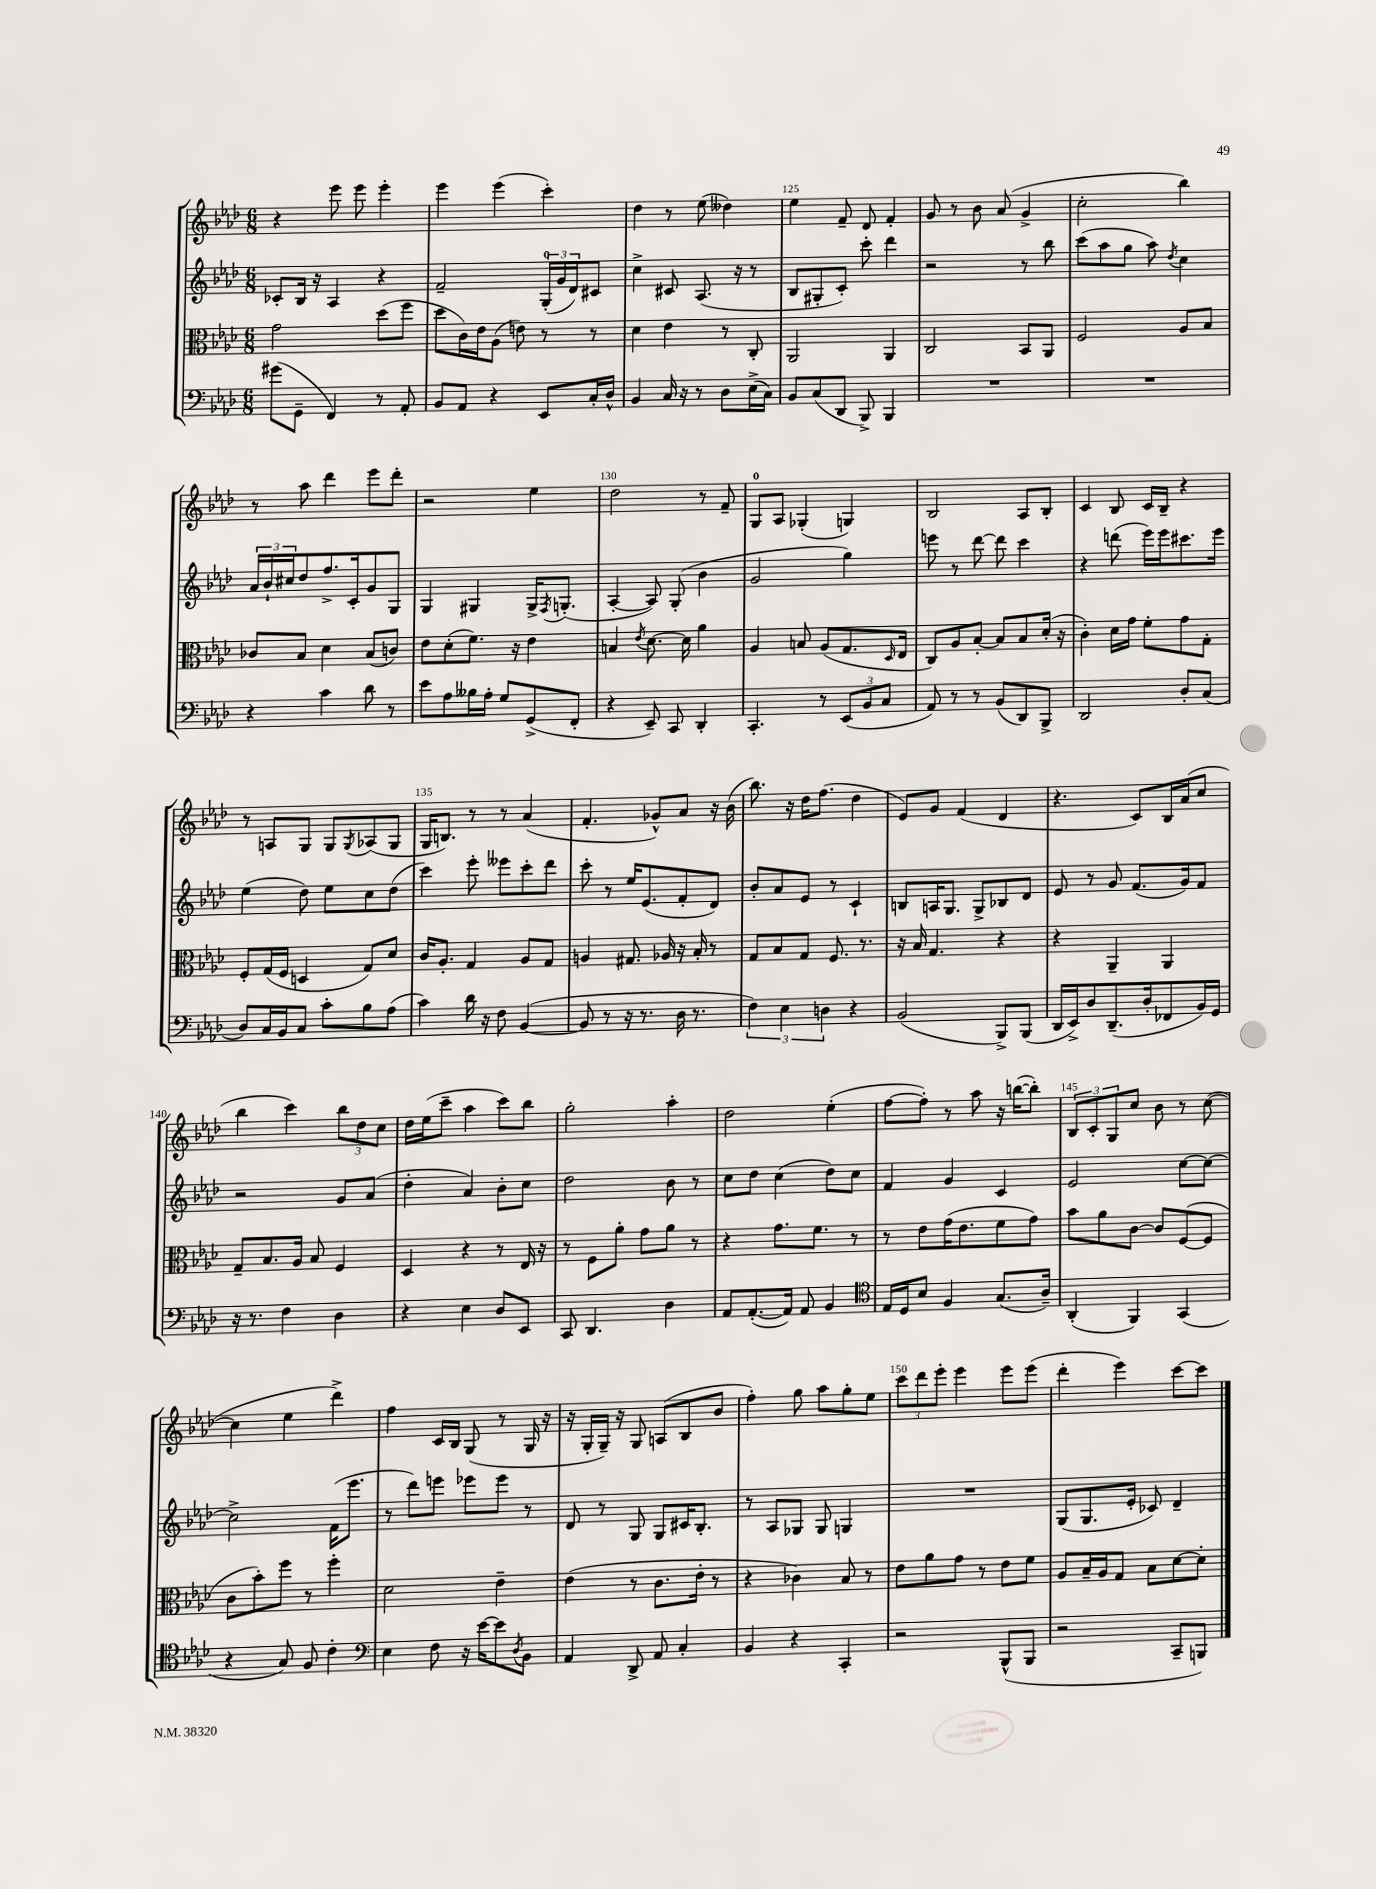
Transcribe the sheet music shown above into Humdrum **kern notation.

**kern	**kern	**kern	**kern
*part4	*part3	*part2	*part1
*staff4	*staff3	*staff2	*staff1
*clefF4	*clefC3	*clefG2	*clefG2
*k[b-e-a-d-]	*k[b-e-a-d-]	*k[b-e-a-d-]	*k[b-e-a-d-]
*M6/8	*M6/8	*M6/8	*M6/8
=122	=122	=122	=122
(8g#X\L	2g\	8c-X'/L	4r
8GG~\J	.	16B-/Jk	.
.	.	16r	.
4FF/)	.	4A-/	8eee-\
.	.	.	8eee-\
8r	(8dd-\L	4r	4eee-'\
8AA-'/	8ff\J	.	.
=123	=123	=123	=123
8BB-/L	8dd-\L	2f~/	4eee-\
8AA-/J	16c\L)	.	.
.	16e-\J	.	.
4r	(8A-\J	.	(4eee-\
.	8en\)	.	.
8EE-/L	8r	(24G'/LL	4ccc'\)
.	.	24g/	.
.	.	24d-/J)	.
16C'/L	8r	8c#X/J	.
16D-^^/JJ	.	.	.
=124	=124	=124	=124
4BB-/	4d-\	4cc^\	4dd-\
16C/	4e-\	8c#X/	8r
16r	.	.	.
8r	.	(8.A-/	(8ee-\
8D-\L	8r	.	4dd--X\)
.	.	16r	.
(16E-^\L	8C'/	8r	.
16C\JJ)	.	.	.
=125	=125	=125	=125
8BB-/L	2AA-/	8B-/L	4ee-\
(8C/	.	8G#X'/	.
8DD-/J	.	8c'/J)	8f~/
8BBB-^/)	.	8ccc'\	8d-/
4BBB-/	4AA-/	4ddd-\	4f'/
=126	=126	=126	=126
2.r	2C/	2r	8g/
.	.	.	8r
.	.	.	8b-\
.	.	.	(8a-/
.	8BB-/L	8r	4g^/
.	8AA-/J	8bb-\	.
=127	=127	=127	=127
2.r	2F/	(8ccc\L	2cc'\
.	.	8aa-\	.
.	.	8gg\J	.
.	.	8aa-\)	.
.	.	8qdd-/	.
.	8A-/L	4cc\	4bb-\)
.	8B-/J	.	.
!!LO:LB:g=z
=128	=128	=128	=128
4r	8c-X/L	24a-/LL	8r
.	.	24b-`/	.
.	.	24cc#X/J	.
.	8B-/J	8dd-/	8aa-\
4c\	4d-\	8.ff^/	4ddd-\
.	.	16c'/k	.
8d-\	(8B-/L	8g/	8eee-\L
8r	8cn/J)	8G/J	8ddd-'\J
=129	=129	=129	=129
8e-\L	8e-\L	4G/	2r
8A-\	(8d-'\	.	.
16B--X\L	8.f\J)	4G#X/	.
16A-'\JJ	.	.	.
8G/L	.	.	.
.	16r	.	.
(8GG^/	4e-\	16G#^/KL	4ee-\
.	.	8qF/	.
.	.	(8.Gn'/J	.
8FF'/J	.	.	.
=130	=130	=130	=130
4r	4Bn/	[4A-'/	2dd-\
.	8qe-/	.	.
8EE-~/)	[8.d-\	8A-/])	.
8CC/	.	(8G'/	.
.	16d-\]	.	.
4DD-'/	4a-\	4b-\	8r
.	.	.	8f~/
=131	=131	=131	=131
4.CC'/	4A-/	2g/	8G/L
.	.	.	8A-/J
.	8Bn/	.	(4G-X'/
8r	(8A-/L	.	.
(12EE-/L	8.G/	4gg\)	4Gn/)
12BB-/	.	.	.
12C/J	.	.	.
.	16qqD-/	.	.
.	16E-/Jk	.	.
=132	=132	=132	=132
8AA-/)	8C/L)	8eeen\	2B-/
8r	8A-/	8r	.
8r	[8B-'/J	[8ddd-\	.
(8BB-/L	8B-/L]	8ddd-\]	.
8DD-/)	8B-/	4ccc\	8A-/L
8BBB-^/J	(16d-'/Jk	.	8B-'/J
.	16r	.	.
=133	=133	=133	=133
2DD-/	4c'\)	4r	4c/
.	16d-\LL	(8dddn\	8B-/
.	16g\JJ	.	.
.	8f'\L	16eee-\LL)	16c/LL
.	.	16eee-\J	16B-~/JJ
8D-'/L	8g\	8.ccc#X\	4r
(8C/J	8G'\J	.	.
.	.	16eee-\Jk	.
!!LO:LB:g=z
=134	=134	=134	=134
8D-/L)	8F'/L	(4ee-\	8r
16C/L	(16G/L	.	8An/L
16BB-/J	16F/JJ	.	.
8C/J	4Dn/	8dd-\)	8G/J
8c'\L	.	8ee-\L	8G/L
.	.	.	8qG/
8B-\	8G/L)	8cc\	(8A-X/
(8A-\J	8d-/J	(8dd-\J	8G/J
=135	=135	=135	=135
4c\)	16c/KL	4ccc\)	16G/KL
.	8.A-'/J	.	8.Bn/J)
16d-\	4G/	8eee-'\	8r
16r	.	.	.
8F\	.	8eee--X\L	8r
([4BB-/	8A-/L	8ccc'\	(4a-/
.	8G/J	8ddd-\J	.
=136	=136	=136	=136
8BB-/]	4An/	8ccc'\	4.f'/
8r	.	8r	.
16r	8.G#X/	16ee-/KL	.
8.r	.	(8.e-/	.
.	.	.	8g-X^^/L)
.	16A-X/	.	.
16D-\	16r	8f'/	8a-/J
8.r	16B-'/	.	.
.	8r	8d-/J)	16r
.	.	.	(16b-\
=137	=137	=137	=137
6F\)	8G/L	8b-'/L	8.bb-\)
.	8B-/	8a-/	.
6E-\	.	.	.
.	.	.	16r
.	8G/J	8e-/J	16dd-\KL
.	.	.	(8.ff\J
6Dn\	.	.	.
.	8.F/	8r	.
4r	.	4c`/	4dd-\
.	8.r	.	.
=138	=138	=138	=138
(2BB-/	16r	8Bn/L	8e-/L)
.	16B-/	.	.
.	4.G/	16An/K	8g/J
.	.	8.G/J	.
.	.	.	(4f/
.	.	8G^/L	.
8BBB-^/L)	4r	8B-X/	4d-/
(8BBB-/J	.	8d-/J	.
=139	=139	=139	=139
16DD-/LL	4r	8e-/	4.r
16EE-^/J)	.	.	.
8D-/	.	8r	.
(8.DD-~/	4AA-~/	8g/	.
.	.	(8.f/L	8c/L)
16D-'/k	.	.	.
8FF-X/	4AA-/	.	16B-/L
.	.	16g/k)	(16a-/J
16BB-/L)	.	8f/J	8cc/J
16GG/JJ	.	.	.
!!LO:LB:g=z
=140	=140	=140	=140
16r	8G~/L	2r	4bb-\
8.r	.	.	.
.	8.B-/	.	.
4F\	.	.	4ccc\)
.	16A-/Jk	.	.
.	8B-/	.	.
4D-\	4F/	8g/L	12bb-\L
.	.	.	12dd-\
.	.	(8a-/J	.
.	.	.	12cc\J
=141	=141	=141	=141
4r	4D-/	4dd-'\	16dd-\LL
.	.	.	(16ee-\J
.	.	.	8ccc~\J
4E-\	4r	4a-/)	4aa-\
8D-/L	8r	8b-'\L	8ccc\L)
8EE-/J	16E-/	8cc\J	8bb-\J
.	16r	.	.
=142	=142	=142	=142
8CC/	8r	2dd-\	2gg'\
4.DD-/	8F\L	.	.
.	8a-'\J	.	.
.	8g\L	.	.
4D-\	8a-\J	8b-\	4aa-'\
.	8r	8r	.
=143	=143	=143	=143
8AA-/L	4r	8cc\L	2dd-\
([8.AA-'/	.	8dd-\J	.
.	8.g\L	(4cc\	.
16AA-/Jk])	.	.	.
8AA-/	.	.	.
.	8.f\J	.	.
4BB-/	.	8dd-\L)	(4ee-'\
.	8r	8cc\J	.
=144	=144	=144	=144
*clefC4	*	*	*
16E-/LL	8r	4f/	[8ff\L
16D-/J	.	.	.
8B-/J	8e-\L	.	8ff'\J])
4F/	(16g\K	4g/	8r
.	8.e-\	.	.
.	.	.	8aa-\
(8.G/L	8f\	4c/	16r
.	.	.	([16bbn\KL
.	8g\J)	.	8bb'\J])
16A-~/Jk)	.	.	.
=145	=145	=145	=145
(4AA-'/	8b-\L	2e-/	12B-/L
.	.	.	12c'/
.	8a-\	.	.
.	.	.	12G/
4FF/)	[8c\J	.	8cc/J
.	8c/L]	.	8b-\
(4GG/	([8F/	[8cc\L	8r
.	8F/J]	8cc\J_	([8cc\
!!LO:LB:g=z
=146	=146	=146	=146
4r	8c\L	2cc^\]	4cc\]
.	8b-'\)	.	.
8G/)	8ff\J	.	4ee-\
8F/	8r	.	.
4c'\	4ff'\	(16f\KL	4ddd-^\)
.	.	8.eee-\J	.
=147	=147	=147	=147
*clefF4	*	*	*
4E-\	2d-\	8r	4ff\
.	.	8ddd-\L)	.
8F\	.	8eeen\J	16c/LL
.	.	.	16B-/JJ
16r	.	8eee-X\L	(8G/
[16e-\KL	.	.	.
8e-\]	4e-~\	8eee-\J	8r
8qD-/	.	.	.
8BB-\J	.	8r	16G/
.	.	.	16r
=148	=148	=148	=148
4AA-/	(4e-\	8d-/	16r
.	.	.	16G'/LL
.	.	8r	16G~/JJ)
.	.	.	16r
8DD-^/	8r	8G/	8G/
8AA-/	8.c\L	8G/L	(8An/L
4C'/	.	16c#X/K	8B-/
.	16e-'\Jk	8.B-'/J	.
.	8r	.	8b-/J
=149	=149	=149	=149
4BB-/	4r	8r	4ff'\)
.	.	8A-/L	.
4r	4c-X\)	8G-X/J	8gg\
.	.	8G-/	8aa-\L
4CC'/	8B-/	4Gn/	8gg'\
.	8r	.	8ee-\J
=150	=150	=150	=150
2r	8e-\L	2.r	12ccc\L
.	.	.	12ddd-\
.	8a-\	.	.
.	.	.	12eee-'\J
.	8g\J	.	4eee-\
.	8r	.	.
(8BBB-^^/L	8e-\L	.	8eee-\L
8BBB-/J	8f\J	.	(8eee-\J
=151	=151	=151	=151
2r	8A-/L	(8G/L	4ddd-'\
.	16B-~/L	8.G/	.
.	16A-/J	.	.
.	8G/J	.	4eee-\)
.	.	16e-'/Jk	.
.	8B-\L	8c-X/)	.
8CC~/L	[8d-\	4d-~/	[8ccc\L
8BBBn/J)	8d-'\J]	.	8ccc\J]
==	==	==	==
*-	*-	*-	*-
